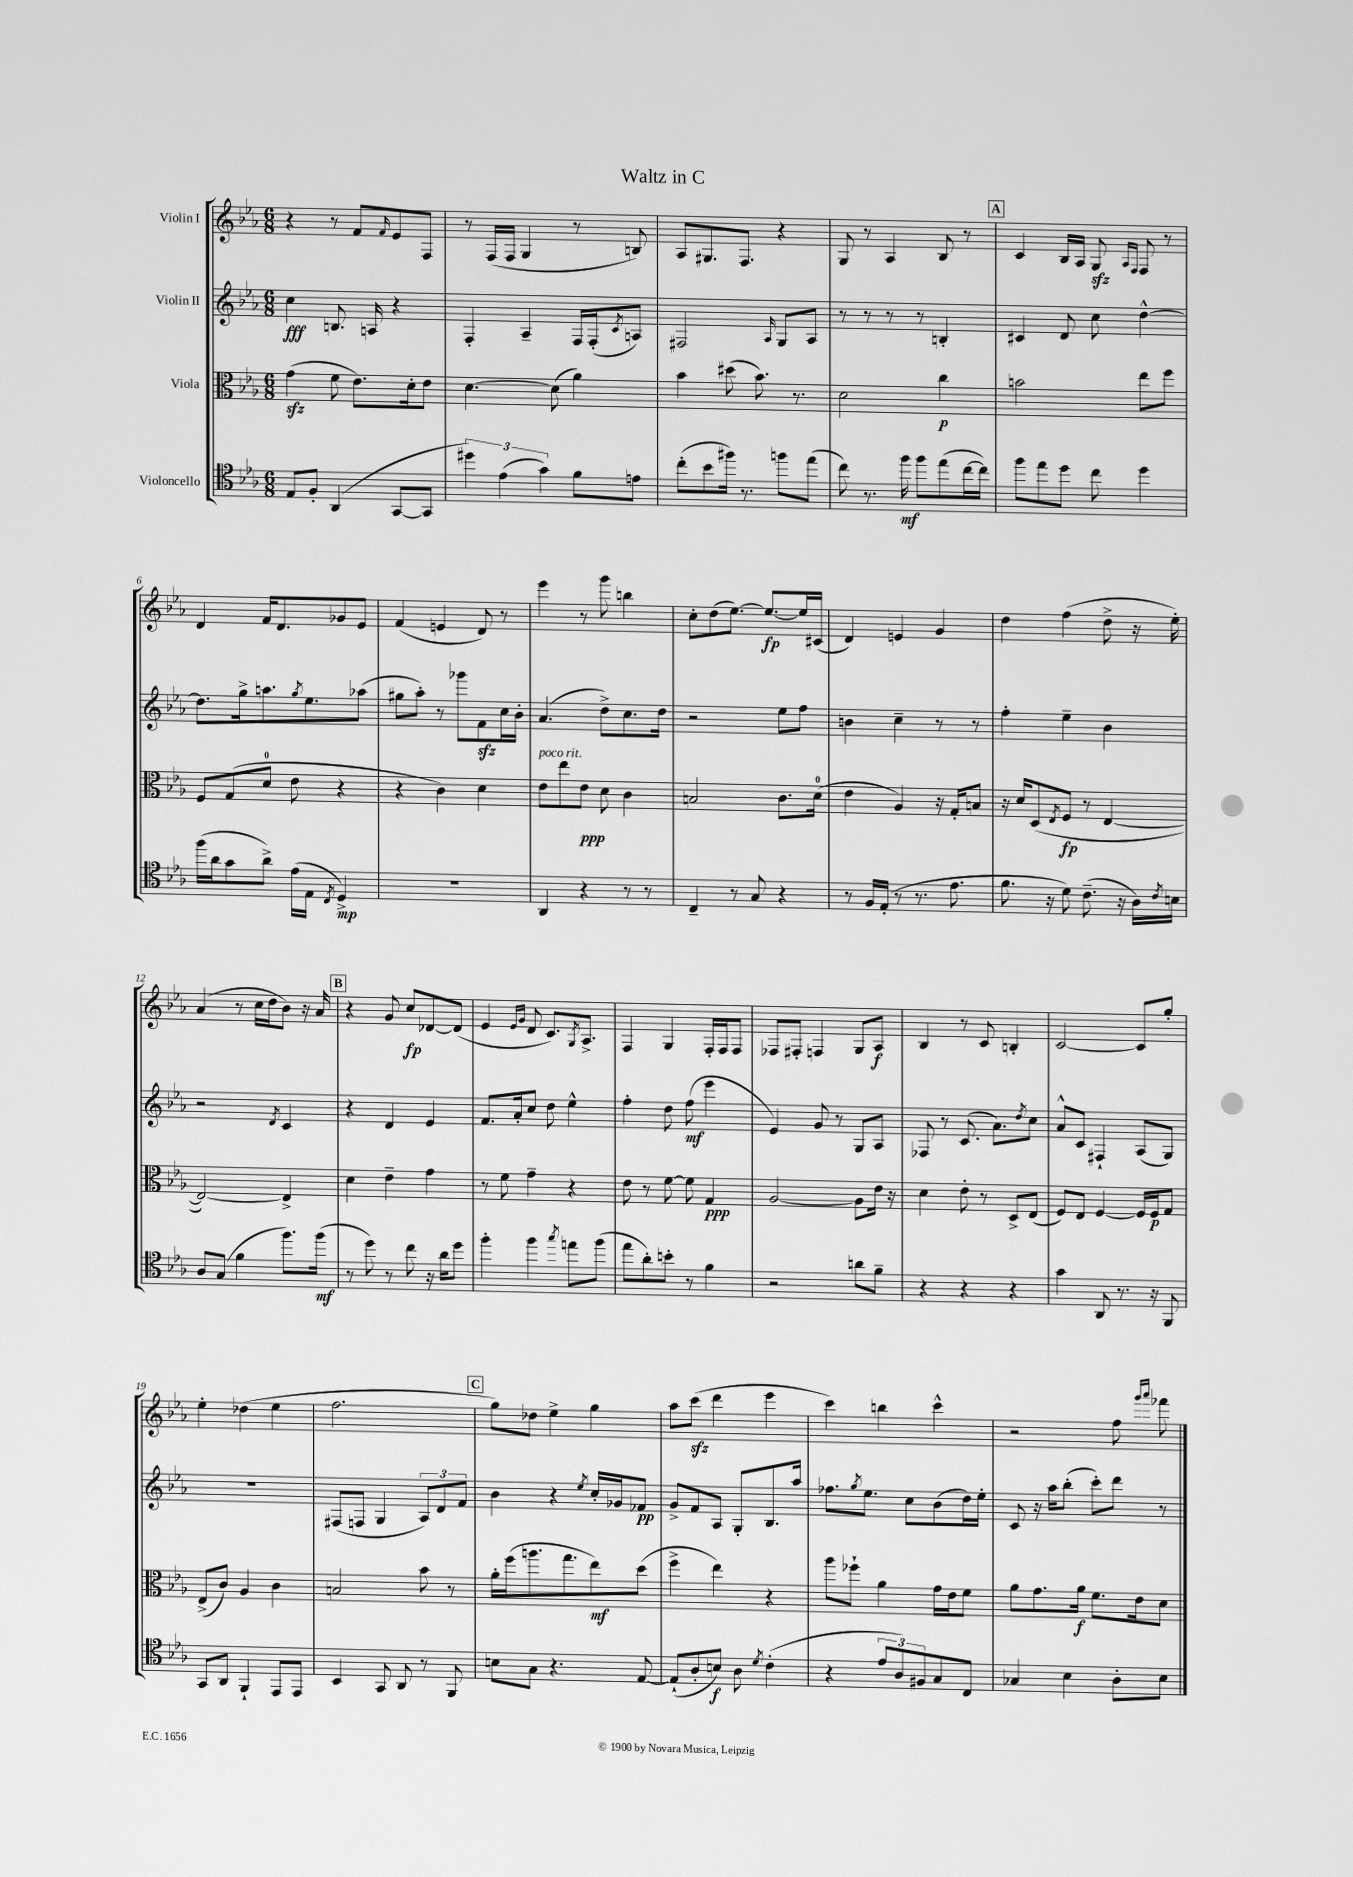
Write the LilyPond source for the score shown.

\header { title = "Waltz in C" }
<<
\new StaffGroup <<
\new Staff = "s0" \with { instrumentName = "Violin I" } {
    \clef treble \key ees \major \numericTimeSignature \time 6/8
    r4 r8 f'8 \grace { f'16 } ees'8 f8 |
    r8 f16( f16 g4 r8 b8) |
    aes8 gis8. f8. r4 |
    g8 r8 aes4 bes8 r8 |
    \mark \markup { \box "A" } c'4 bes16 aes16 g8\sfz \grace { aes16 f16 } f8 r8 |
    d'4 f'16 d'8. ges'8 ees'8 |
    f'4( e'4 d'8) r8 |
    ees'''4 r8 g'''8 b''4 |
    c''8-. d''8( ees''8.~) ees''8.~\fp ees''16 cis'16( |
    d'4) e'4 g'4 |
    d''4 f''4( d''8-> r16 ees''16-.) |
    aes'4( r8 c''16 d''16 bes'8) r16 aes'16 |
    \mark \markup { \box "B" } r4 g'8 c''8\fp des'8~ des'8( |
    ees'4 \grace { ees'16 g'16 } d'8 c'8.) \acciaccatura { g8 } aes8.-> |
    f4 g4 f16-. f16 f8 |
    fes8 fis8-. f4 g8 aes8\f |
    bes4 r8 c'8 b4-. |
    c'2~ c'8 g''8-. |
    ees''4-. des''4( ees''4 |
    f''2. |
    \mark \markup { \box "C" } g''8) des''8 ees''4-> g''4 |
    aes''8 c'''8\sfz( d'''4 ees'''4 |
    c'''4) b''4 c'''4-^ |
    r2 f''8 \grace { g'''16 aes'''16 } fes'''8 \bar "|." |
}
\new Staff = "s1" \with { instrumentName = "Violin II" } {
    \clef treble \key ees \major \numericTimeSignature \time 6/8
    c''4\fff b8. a16 r4 |
    f4-. aes4-- f16 f16-.( \acciaccatura { c'8 } a8) |
    fis2 \grace { aes16 } g8 aes8 |
    r8 r8 r8 r8 b4-. |
    \mark \markup { \box "A" } cis'4 d'8 c''8 d''4~-^ |
    d''8. g''16-> a''8. \acciaccatura { g''8 } ees''8. aes''8( |
    gis''8 aes''8-.) r8 ges'''8 f'8\sfz c''16 bes'16-. |
    aes'4.( d''8->) c''8. d''16 |
    r2 ees''8 f''8 |
    b'4 c''4-- r8 r8 |
    f''4-. ees''4-- bes'4 |
    r2 \acciaccatura { d'8 } c'4 |
    \mark \markup { \box "B" } r4 d'4 ees'4 |
    f'8. aes'16-. c''8 d''8 ees''4-^ |
    f''4-. d''8 f''8\mf( ees'''4 |
    ees'4) g'8 r8 g8 aes8 |
    fes8 r8 c'8.( aes'8.) \acciaccatura { d''8 } c''8 |
    aes'8-^ c'8 fis4-! aes8( g8) |
    R2. |
    fis8( f8 g4 \tuplet 3/2 { aes8) d'8 f'8 } |
    \mark \markup { \box "C" } bes'4 r4 \acciaccatura { ees''8 } c''16-. ges'16 fes'8\pp |
    g'8-> f'8 aes8 g8-. bes8. aes''16 |
    fes''8. \acciaccatura { g''8 } ees''8. c''8 bes'8( d''16) ees''16-. |
    c'8 r16 aes''16 bes''8-.( c'''8-.) d'''8 r8 \bar "|." |
}
\new Staff = "s2" \with { instrumentName = "Viola" } {
    \clef alto \key ees \major \numericTimeSignature \time 6/8
    g'4\sfz( f'8 ees'8.) d'16-. ees'8 |
    d'4.~ d'8( aes'4) |
    bes'4 dis''8( bes'8.) r8. |
    d'2 c''4\p |
    \mark \markup { \box "A" } b'2 ees''8 f''8 |
    f8 g8( d'8-0 ees'8 r4 |
    r4 c'4) d'4 |
    ees'8^\markup { \italic "poco rit." } ees''8 ees'8\ppp d'8 c'4 |
    b2 c'8. d'16-0( |
    ees'4 aes4) r16 g16-. b8 |
    r16 d'16 d8( \acciaccatura { ees8 } f8\fp r8 ees4~ |
    ees2~) ees4-> |
    \mark \markup { \box "B" } d'4 ees'4-- g'4 |
    r8 f'8 g'4-- r4 |
    ees'8 r8 f'8~ f'8 g4\ppp |
    aes2~ aes8 ees'16 r16 |
    d'4 ees'8-. r8 d8-> ees8( |
    f8) ees8 f4~ f16 f16\p g8 |
    ees8->( c'8) aes4 c'4 |
    b2 bes'8 r8 |
    \mark \markup { \box "C" } aes'16-. f''16( a''8. g''8. ees''8\mf) d''8( |
    f''4-> ees''4) r4 |
    aes''8 fes''8-! aes'4 g'16 ees'16 f'8 |
    aes'8 g'8. aes'16\f f'8. ees'16 d'8 \bar "|." |
}
\new Staff = "s3" \with { instrumentName = "Violoncello" } {
    \clef tenor \key ees \major \numericTimeSignature \time 6/8
    ees8 f8-. aes,4( g,8~ g,8 |
    \tuplet 3/2 { dis''4) ees'4( g'4) } f'8 e'8 |
    c''8-.( bes'8 fis''16) r8. f''8 ees''8( |
    c''8) r8. f''16\mf f''8 ees''8( c''16~ c''16) |
    \mark \markup { \box "A" } f''8 ees''8 d''8 c''8 d''4 |
    f''16( aes'16 g'8 aes'8->) ees'16( ees16 \acciaccatura { c8 } d4->\mp) |
    R2. |
    aes,4 r4 r8 r8 |
    c4-- r8 g8 r4 |
    r8 f16 ees16-.( r8 r8. ees'8. |
    f'8. r16 d'8) c'8.--( r16 aes16) \acciaccatura { c'8 } b16 |
    aes8 g8( f'4 f''8.) f''16\mf( |
    \mark \markup { \box "B" } r8 d''8) r8 c''8 r16 aes'16 d''8 |
    f''4-. f''4 \acciaccatura { g''8 } e''8 f''8( |
    ees''8 aes'8-.) b'8-. r8 f'4 |
    r2 a'8 f'8-- |
    r4 r4 r4 |
    g'4 aes,8 r8. r16 f,8 |
    g,8 aes,8 f,4-! ees,8 ees,8 |
    bes,4 g,8 aes,8 r8 f,8 |
    \mark \markup { \box "C" } b8 g8 r4. ees8~ |
    ees8-!( aes8-. b8\f) aes8 \acciaccatura { d'8 } c'4-.( |
    r4 \tuplet 3/2 { ees'8 aes8) fis8 } g8 c8 |
    ges4 bes4 aes8-. bes8 \bar "|." |
}
>>
>>
